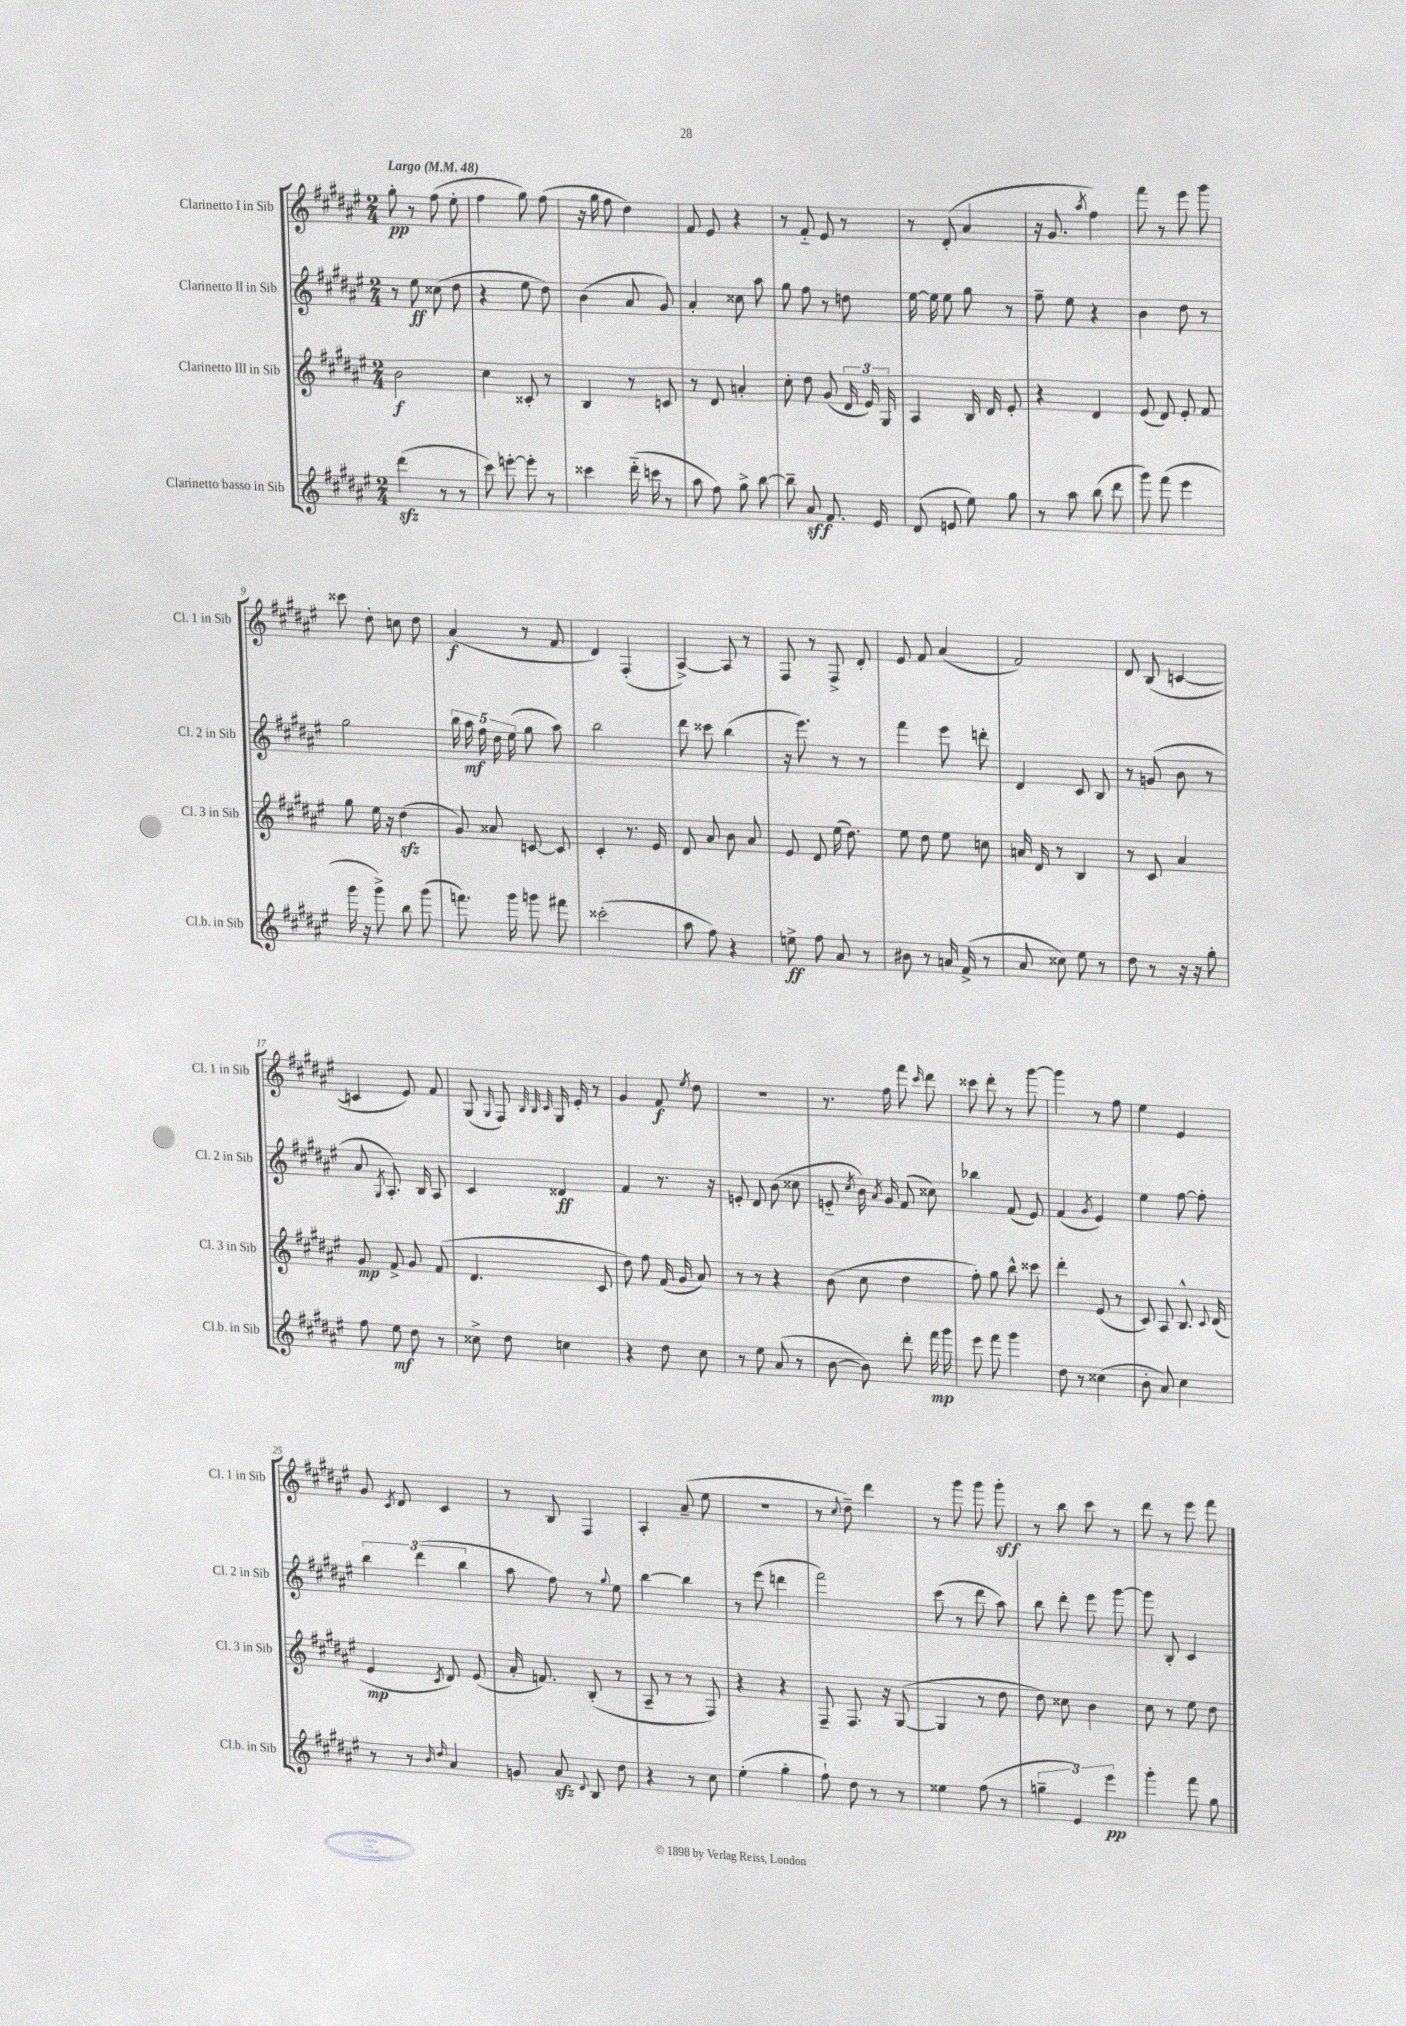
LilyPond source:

<<
\new StaffGroup <<
\new Staff = "s0" \with { instrumentName = "Clarinetto I in Sib" shortInstrumentName = "Cl. 1 in Sib" } {
    \clef treble \key fis \major \numericTimeSignature \time 2/4 \tempo "Largo" 4 = 48
    \autoBeamOff gis''8-.\pp r8 fis''8( eis''8-. |
    fis''4 gis''8) fis''8( |
    r16 gis''16 fis''8 dis''4) |
    fis'8 eis'8 r4 |
    r8 fis'8-_ eis'8 r8 |
    r8 dis'8-.( ais'4 |
    r16 gis'8. \acciaccatura { ais''8 } fis''4) |
    fis'''8 r8 eis'''8 gis'''8 |
    cisis'''8 dis''8-. c''8 dis''8 |
    ais'4\f( r8 fis'8 |
    dis'4) fis4-.( |
    ais4~->) ais8 r8 |
    fis8 r8 fis8-> dis'8-. |
    eis'8 fis'8 ais'4( |
    fis'2) |
    dis'8 b8( c'4~ |
    c'4 eis'8) fis'8 |
    gis8( \grace { gis16 } fis8) \grace { b32 b32 cis'32 } gis16 eis'16-. r8 |
    gis'4 fis'8\f \acciaccatura { eis''8 } dis''8 |
    r2 |
    r8. fis''16 fis'''8 \grace { cis'''16 } dis'''8 |
    cisis'''8 dis'''8-. r8 gis'''8~ |
    gis'''4 r8 fis''8 |
    eis''4 eis'4 |
    gis'8 \acciaccatura { cis'8 } dis'8 cis'4 |
    r8 b8 fis4 |
    ais4-. ais'8--( eis''8 |
    R2 |
    r8 \appoggiatura { cis''8 } dis''8--) dis'''4 |
    r8 gis'''8 gis'''8 gis'''8-.\sff |
    r8 b''8 cis'''8 r8 |
    dis'''8 r8 eis'''8 fis'''8 \bar "|." |
}
\new Staff = "s1" \with { instrumentName = "Clarinetto II in Sib" shortInstrumentName = "Cl. 2 in Sib" } {
    \clef treble \key fis \major \numericTimeSignature \time 2/4
    \autoBeamOff r8 eis''8\ff cisis''8( dis''8 |
    r4 eis''8 dis''8) |
    b'4( ais'8 gis'8) |
    ais'4-. cisis''8 ais''8 |
    gis''8 fis''8 r8 d''8 |
    eis''16~ eis''16 eis''8 gis''8 r8 |
    fis''8-- eis''8 r4 |
    b'4 dis''8 r8 |
    gis''2 |
    \tuplet 5/4 { b''16 ais''16\mf fis''16 dis''16 eis''16( } gis''8 ais''8) |
    b''2 |
    dis'''8 cisis'''8 b''4( |
    r16 eis'''8.) r8 r8 |
    fis'''4 eis'''8 d'''8-. |
    dis'4 cis'8 b8 |
    r8 g'8( b'8 r8 |
    ais'8 \acciaccatura { gis8 } ais8.-.) b16 ais8 |
    cis'4 disis'4\ff |
    fis'4 r8. r16 |
    e'8-. dis'8 b'8( cisis''8 |
    e'8-_ \acciaccatura { cis''8 } b'16) \acciaccatura { ais'8 } gis'16 fis'8( cisis''8) |
    bes''4 fis'8( eis'8) |
    fis'4( \acciaccatura { gis'8 } eis'4) |
    eis''4 fis''8~ fis''8-. |
    \tuplet 3/2 { b''4 dis'''4( b''4 } |
    ais''8 fis''8) r8 \appoggiatura { gis''8 } eis''8 |
    b''4~ b''4 |
    r8 eis'''8( d'''4 |
    fis'''2) |
    cis'''8( r8 dis'''8 ais''8) |
    b''8 dis'''8-. eis'''8 gis'''8~ |
    gis'''8 b8-. cis'4 \bar "|." |
}
\new Staff = "s2" \with { instrumentName = "Clarinetto III in Sib" shortInstrumentName = "Cl. 3 in Sib" } {
    \clef treble \key fis \major \numericTimeSignature \time 2/4
    \autoBeamOff b'2\f |
    cis''4 cisis'8-. r8 |
    b4 r8 c'8 |
    r8 dis'8 a'4-. |
    cis''8-. dis''8 gis'8( \tuplet 3/2 { dis'16 eis'16) gis16 } |
    ais4 b16 dis'16 eis'8-. |
    r4 dis'4 |
    eis'8( dis'8) eis'8-. fis'8 |
    gis''8 eis''16 r16 dis''4\sfz( |
    gis'8) aisis'8 c'8~ c'8 |
    cis'4-. r8. eis'16 |
    dis'8 ais'8 b'8 ais'8 |
    eis'8 dis'8 eis''16( dis''8.) |
    eis''8 dis''8 eis''8 c''8 |
    a'16 dis'16 r8 b4 |
    r8 cis'8 ais'4 |
    gis'8\mp fis'8-> gis'8 fis'8( |
    dis'4. cis'8 |
    dis''8) fis''8 fis'16( gis'16 ais'8) |
    r8 r8 r4 |
    b'8( cis''8 dis''4 |
    fis''8-.) gis''8 b''8-^ cisis'''8 |
    dis'''4-. eis'8( r8 |
    cis'8) ais8 b8.-^ \appoggiatura { cis'8 } dis'16( |
    eis'4\mp \acciaccatura { cis'8 } dis'8) eis'8( |
    ais'16-. f'8.) b8-.( r8 |
    ais8-- r8 r8 fis8) |
    r4 r4 |
    fis8-- fis8. r16 gis8~( |
    gis4 r8 dis''8 |
    dis''8) cisis''8 b'4 |
    cis''8 r8 eis''8 dis''8 \bar "|." |
}
\new Staff = "s3" \with { instrumentName = "Clarinetto basso in Sib" shortInstrumentName = "Cl.b. in Sib" } {
    \clef treble \key fis \major \numericTimeSignature \time 2/4
    \autoBeamOff dis'''4\sfz( r8 r8 |
    cis'''8) e'''8~-. e'''8-. r8 |
    cisis'''4 dis'''16-_( c'''16 r8 |
    ais''8 fis''8) gis''8-> b''8~ |
    b''8-- ais'8\sff fis'8. eis'16 |
    dis'8( e'8 eis''8) gis''8 |
    r8 ais''8 b''8( dis'''8 |
    gis'''8) fis'''8( eis'''4 |
    gis'''16 r16 gis'''8->) b''8 gis'''8( |
    f'''8.) gis'''16 g'''8 fis'''8 |
    cisis'''2-.( |
    ais''8 fis''8) r4 |
    e''8->\ff fis''8 ais'8 r8 |
    bis'8 r8 a'16 fis'16->( r8 |
    ais'8 cisis''8) eis''8 r8 |
    dis''8 r8 r16 r16 gis''8-. |
    fis''8 eis''8\mf dis''8 r8 |
    cisis''8-> dis''8 c''4 |
    r4 dis''8 cis''8 |
    r8 eis''8 ais'8( r8 |
    b'8~ b'8) dis'''8-. fis'''16\mp gis'''16 |
    eis'''8 fis'''8 gis'''4 |
    dis''8 r8 cisis''4( |
    b'8-. ais'8) cis''4 |
    r8 r8 \grace { b'16 dis''16 } ais'4 |
    g'8 ais'8\sfz \appoggiatura { dis'8 } b8 dis''8 |
    r4 r8 cis''8 |
    eis''4-.( gis''4-. |
    fis''8-!) dis''8 r8 r8 |
    eisis''4 fis''8( r8 |
    \tuplet 3/2 { g''4-- eis'4) eis'''4\pp } |
    gis'''4-. fis'''8 gis''8 \bar "|." |
}
>>
>>
